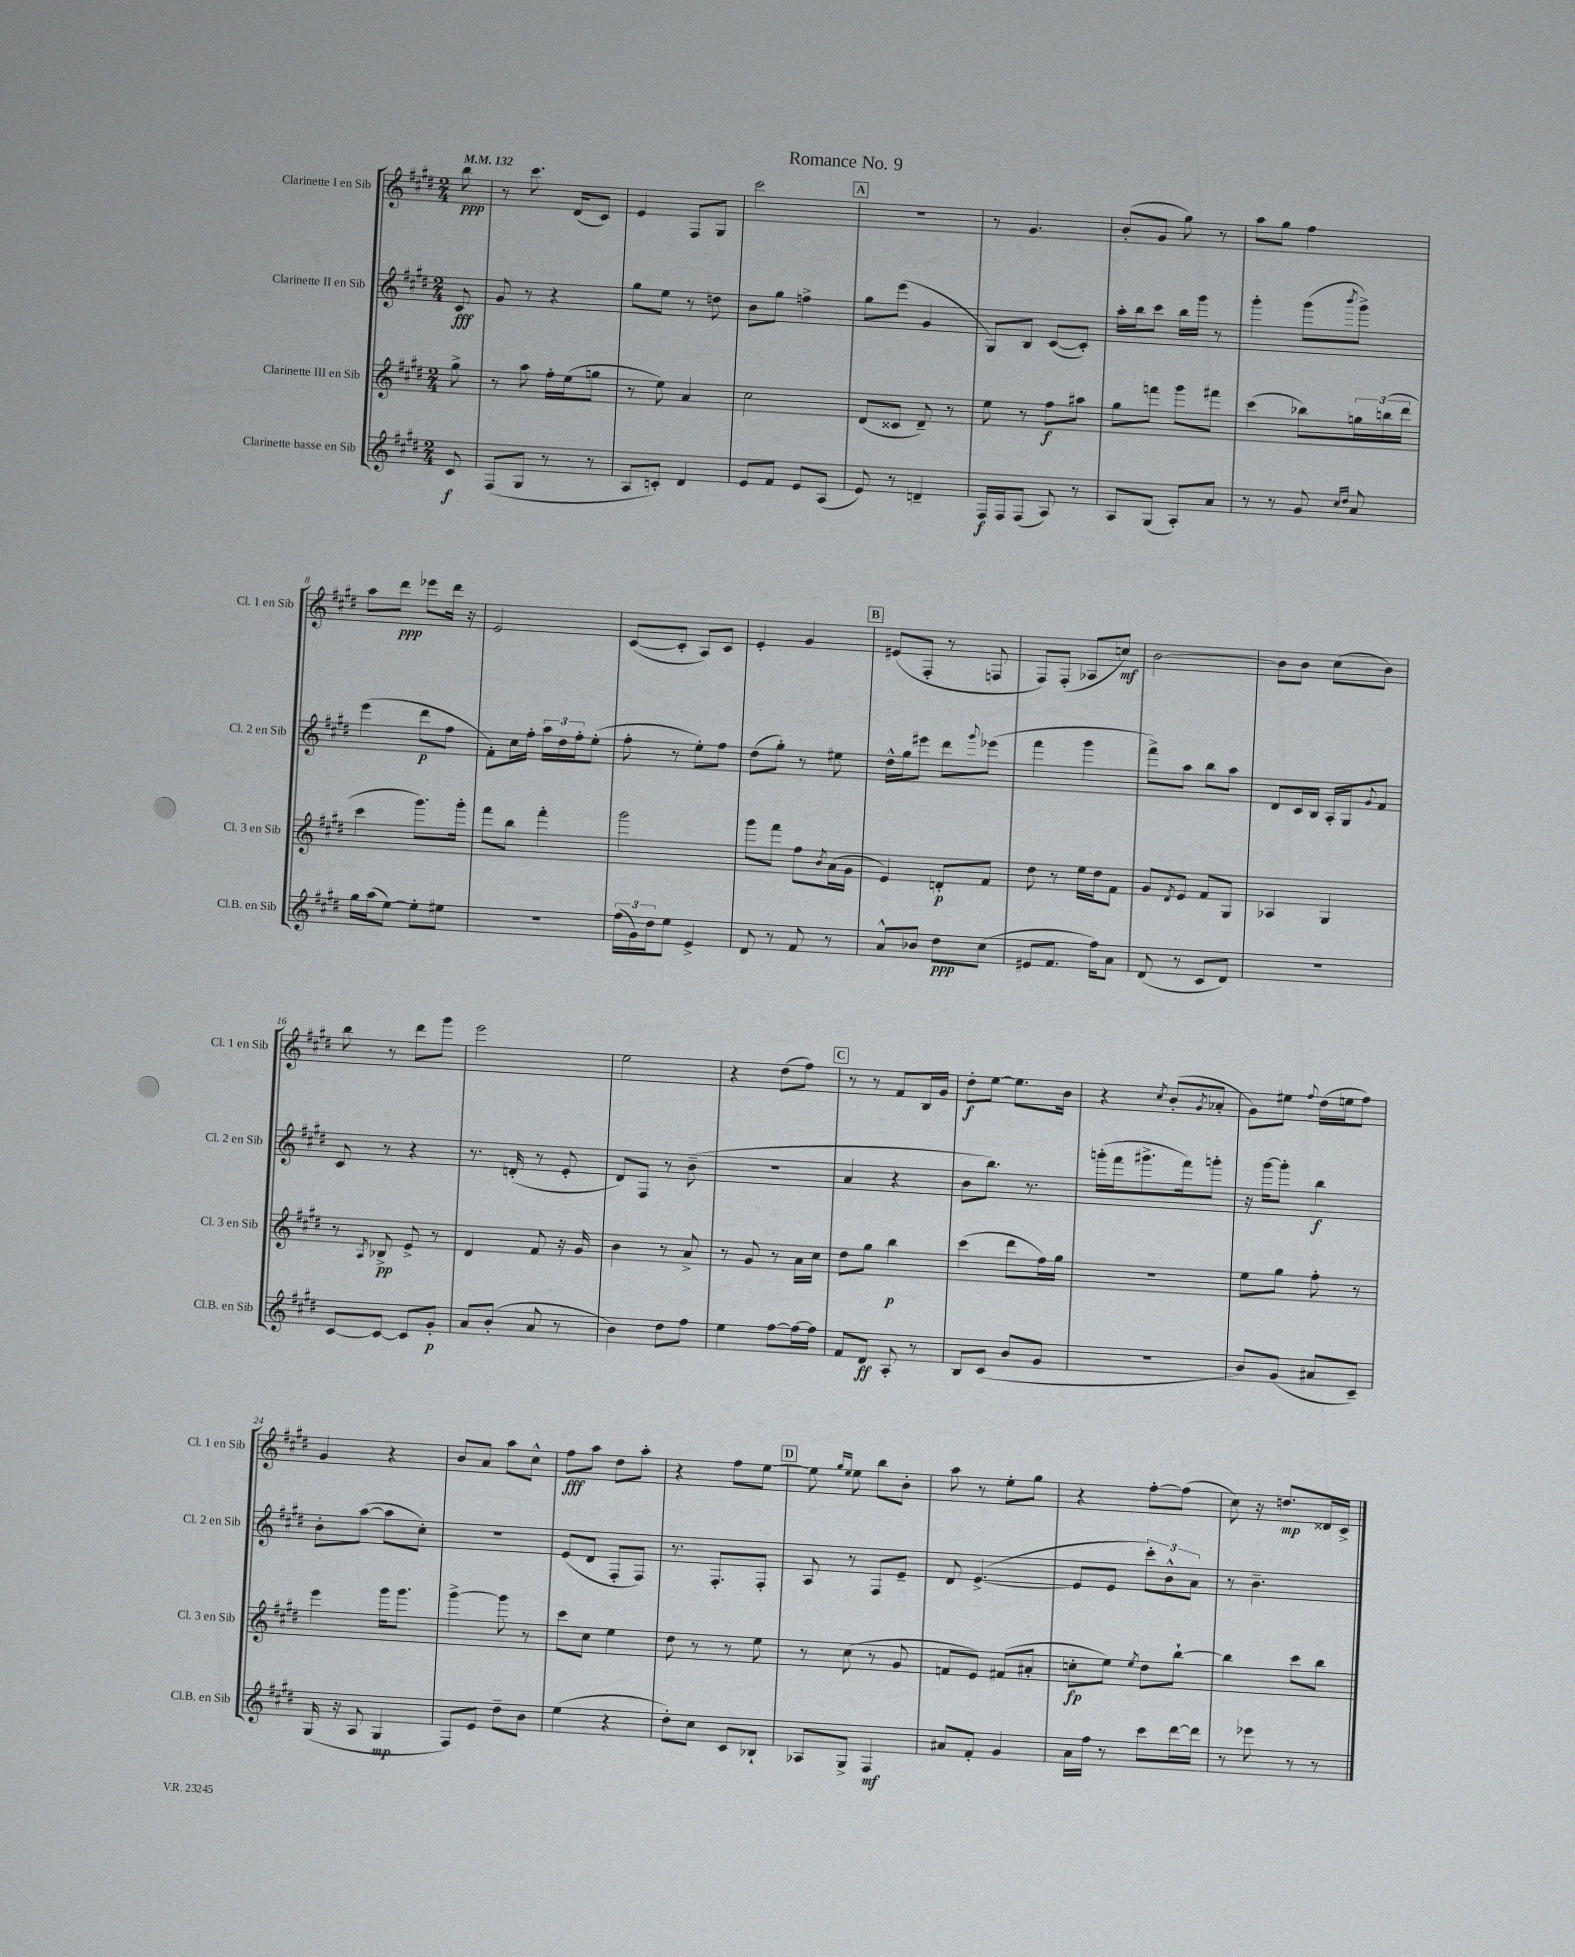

**kern	**dynam	**kern	**dynam	**kern	**dynam	**kern	**dynam
*part4	*part4	*part3	*part3	*part2	*part2	*part1	*part1
*staff4	*staff4	*staff3	*staff3	*staff2	*staff2	*staff1	*staff1
*I"Clarinette basse en Sib	*	*I"Clarinette III en Sib	*	*I"Clarinette II en Sib	*	*I"Clarinette I en Sib	*
*I'Cl.B. en Sib	*	*I'Cl. 3 en Sib	*	*I'Cl. 2 en Sib	*	*I'Cl. 1 en Sib	*
*clefG2	*	*clefG2	*	*clefG2	*	*clefG2	*
*k[f#c#g#d#]	*	*k[f#c#g#d#]	*	*k[f#c#g#d#]	*	*k[f#c#g#d#]	*
*M2/4	*	*M2/4	*	*M2/4	*	*M2/4	*
*MM132	*	*MM132	*	*MM132	*	*MM132	*
=	=	=	=	=	=	=	=
8c#/	f	8gg#^\	.	8c#/	fff	8bb\	ppp
=1	=1	=1	=1	=1	=1	=1	=1
(8F#/L	.	8r	.	8g#/	.	8r	.
8G#/J	.	8aa\	.	8r	.	8.ccc#\	.
8r	.	16ff#'\LL	.	4r	.	.	.
.	.	(16ee\J	.	.	.	(16d#/KL	.
8r	.	8ggn\J	.	.	.	8c#/J)	.
=2	=2	=2	=2	=2	=2	=2	=2
8A/L	.	8r	.	8gg#\L	.	4e/	.
8cn'/J)	.	8ee\)	.	8ee\J	.	.	.
4d#/	.	4a/	.	8r	.	8F#/L	.
.	.	.	.	8ddn\	.	8G#/J	.
=3	=3	=3	=3	=3	=3	=3	=3
8e/L	.	2cc#\	.	8b\L	.	2ccc#\	.
8f#/J	.	.	.	8gg#\J	.	.	.
8e/L	.	.	.	4ffn^\	.	.	.
(8A/J	.	.	.	.	.	.	.
!!LO:REH:place=s1:t=A
=4	=4	=4	=4	=4	=4	=4	=4
8e/)	.	(8d#/L	.	8gg#\L	.	2r	.
8r	.	8c##X/J	.	(8eee\J	.	.	.
4dn~/	.	8d#~/)	.	4g#/	.	.	.
.	.	8r	.	.	.	.	.
=5	=5	=5	=5	=5	=5	=5	=5
16F#/LL	f	8ee\	.	8G#/L)	.	8r	.
16F#/J	.	.	.	.	.	.	.
(8F#/J	.	8r	.	8B/J	.	4.g#/	.
8A/)	.	8ff#\L	f	([8c#/L	.	.	.
8r	.	8aa#X\J	.	8c#'/J])	.	.	.
=6	=6	=6	=6	=6	=6	=6	=6
8A/L	.	8gg#\L	.	16aa'\LL	.	(8b'/L	.
.	.	.	.	16bb\J	.	.	.
(8G#/J	.	8fffn\J	.	8ccc#\J	.	8g#/J	.
8A'/L)	.	8ggg#\L	.	16bb\LL	.	8gg#\)	.
.	.	.	.	16ggg#\JJ	.	.	.
8a/J	.	8fff#X\J	.	8r	.	8r	.
=7	=7	=7	=7	=7	=7	=7	=7
8r	.	(4ccc#\	.	4ggg#'\	.	8aa\L	.
8r	.	.	.	.	.	8gg#\J	.
8g#/	.	8bb-X\L)	.	(8ggg#\L	.	4ff#\	.
16qqcc#/LL	.	.	.	.	.	.	.
16qqdd#/JJ	.	.	.	8qbbb/	.	.	.
8a/	.	24ggn\L	.	8ggg#^\J)	.	.	.
.	.	(24bbn\	.	.	.	.	.
.	.	24ddd#\JJ	.	.	.	.	.
!!LO:LB:g=z
=8	=8	=8	=8	=8	=8	=8	=8
16gg#\LL	.	4ccc#\	.	(4eee\	.	8aa\L	.
(16aa\J	.	.	.	.	.	.	.
[8ee\J)	.	.	.	.	.	8ddd#\J	ppp
8ee'\L]	.	8.ggg#\L)	.	8ddd#\L	p	8eee-X\L	.
8ee#X\J	.	.	.	8ff#\J	.	16ddd#\Jk	.
.	.	16ggg#'\Jk	.	.	.	16r	.
=9	=9	=9	=9	=9	=9	=9	=9
2r	.	8fff#\L	.	8f#'\L)	.	2e/	.
.	.	8bb\J	.	16cc#\L	.	.	.
.	.	.	.	16ff#'\JJ	.	.	.
.	.	4fff#'\	.	24aa\LL	.	.	.
.	.	.	.	24dd#\	.	.	.
.	.	.	.	24ff#'\J	.	.	.
.	.	.	.	(8ee'\J	.	.	.
=10	=10	=10	=10	=10	=10	=10	=10
(24ff#\LL	.	2ggg#\	.	8ff#'\	.	([8c#/L	.
24g#\)	.	.	.	.	.	.	.
24dd#\J	.	.	.	.	.	.	.
8ee\J	.	.	.	8r	.	8c#'/J]	.
4e^/	.	.	.	8ee'\L)	.	8A/L)	.
.	.	.	.	8ff#\J	.	8c#/J	.
=11	=11	=11	=11	=11	=11	=11	=11
8d#/	.	8ggg#\L	.	(8dd#\L	.	4e'/	.
8r	.	8fff#\J	.	8gg#'\J)	.	.	.
8f#/	.	8ff#\L	.	8r	.	4g#/	.
.	.	8qb/	.	.	.	.	.
8r	.	(16a\L	.	8ee#X\	.	.	.
.	.	16g#\JJ	.	.	.	.	.
!!LO:REH:place=s1:t=B
=12	=12	=12	=12	=12	=12	=12	=12
8a^^/L	.	4e/)	.	16dd#^^\LL	.	(8e#X/L	.
.	.	.	.	16gg#\J	.	.	.
8b-X/J	.	.	.	8eee#X\J	.	8F#'/J	.
8dd#\L	ppp	8dn'/L	p	8ddd#\L	.	8r	.
.	.	.	.	8qqggg#/	.	.	.
(8cc#\J	.	8f#/J	.	(8eee-X\J	.	8Fn/	.
=13	=13	=13	=13	=13	=13	=13	=13
8e#X/L	.	8dd#\	.	4fff#\	.	8F#/L)	.
8.f#/J	.	8r	.	.	.	(8F#'/J	.
.	.	16ee\LL	.	4ggg#\	.	8A-X/L	.
16ff#\KL)	.	16dd#\J	.	.	.	.	.
8a\J	.	8f#\J	.	.	.	8ccn/J)	mf
=14	=14	=14	=14	=14	=14	=14	=14
(8d#/	.	8g#/L	.	8fff#^\L)	.	[2b\	.
.	.	8qd#/	.	.	.	.	.
8r	.	8e/J	.	8aa\J	.	.	.
8c#/L	.	8f#/L	.	8bb\L	.	.	.
8d#/J)	.	8G#/J	.	8aa\J	.	.	.
=15	=15	=15	=15	=15	=15	=15	=15
2r	.	4A-X/	.	8d#/L	.	8b\L]	.
.	.	.	.	16c#/L	.	8b\J	.
.	.	.	.	16B/JJ	.	.	.
.	.	4G#/	.	16A'/LL	.	(8cc#\L	.
.	.	.	.	16G#/J	.	.	.
.	.	.	.	8qqg#/	.	.	.
.	.	.	.	8f#/J	.	8b\J)	.
!!LO:LB:g=z
=16	=16	=16	=16	=16	=16	=16	=16
[8c#/L	.	8r	.	8c#/	.	8bb\	.
.	.	8qA/	.	.	.	.	.
8c#/J_	.	8B-X^/	pp	8r	.	8r	.
8c#/L]	.	8e^/	.	4r	.	8ddd#\L	.
8g#'/J	p	8r	.	.	.	8ggg#\J	.
=17	=17	=17	=17	=17	=17	=17	=17
8a/L	.	4d#/	.	8.r	.	2eee\	.
(8b'/J	.	.	.	.	.	.	.
.	.	.	.	(16dn'/	.	.	.
8a/	.	8f#/	.	8r	.	.	.
8r	.	16r	.	8e'/	.	.	.
.	.	16g#/	.	.	.	.	.
=18	=18	=18	=18	=18	=18	=18	=18
4b\)	.	4b\	.	8d#/L)	.	2ee\	.
.	.	.	.	8F#/J	.	.	.
8dd#\L	.	8r	.	8r	.	.	.
8ff#\J	.	8a^/	.	(8b~\	.	.	.
=19	=19	=19	=19	=19	=19	=19	=19
4ee\	.	8r	.	2r	.	4r	.
.	.	8g#/	.	.	.	.	.
[8ff#\L	.	8r	.	.	.	(8dd#\L	.
16ff#\L_	.	16a\LL	.	.	.	8ff#\J)	.
16ff#\JJ]	.	16cc#\JJ	.	.	.	.	.
!!LO:REH:place=s1:t=C
=20	=20	=20	=20	=20	=20	=20	=20
8f#/L	.	8dd#\L	.	4a/	.	8r	.
8d#/J	ff	8gg#\J	.	.	.	8r	.
8A'/	.	4bb\	p	4r	.	8f#/L	.
8r	.	.	.	.	.	16B/L	.
.	.	.	.	.	.	16g#/JJ	.
=21	=21	=21	=21	=21	=21	=21	=21
8B/L	.	(4ccc#\	.	8b\L	.	8dd#'\L	f
(8c#/J	.	.	.	8.bb\J)	.	[8ee\J	.
8b/L	.	8ddd#\L	.	.	.	8.ee\L]	.
.	.	.	.	8.r	.	.	.
8g#/J	.	16ff#\L)	.	.	.	.	.
.	.	16gg#\JJ	.	.	.	16b\Jk	.
=22	=22	=22	=22	=22	=22	=22	=22
2r	.	2r	.	(16gggn'\LL	.	4r	.
.	.	.	.	16fff#\J	.	.	.
.	.	.	.	8.ggg#X^\	.	.	.
.	.	.	.	.	.	8qcc#/	.
.	.	.	.	.	.	(8b'/L	.
.	.	.	.	16fff#\k)	.	.	.
.	.	.	.	.	.	8qg#/	.
.	.	.	.	8gggn'\J	.	8a-X'/J	.
=23	=23	=23	=23	=23	=23	=23	=23
8b/L)	.	8ee\L	.	16r	.	8g#\L)	.
.	.	.	.	[16ggg#\KL	.	.	.
(8g#/J	.	8gg#\J	.	8ggg#'\J]	.	8ee#X\J	.
.	.	.	.	.	.	8qqff#/	.
8a#X/L	.	8ff#'\	.	4bb\	f	(16dd#\LL	.
.	.	.	.	.	.	16een\J	.
8c#~/J)	.	8r	.	.	.	8ff#\J)	.
!!LO:LB:g=z
=24	=24	=24	=24	=24	=24	=24	=24
(16G#/	.	4eee\	.	8b'\L	.	4g#/	.
16r	.	.	.	.	.	.	.
8A/	.	.	.	([8aa\J	.	.	.
4G#/	mp	16ggg#\KL	.	8aa\L]	.	4r	.
.	.	8.ggg#\J	.	.	.	.	.
.	.	.	.	8cc#'\J)	.	.	.
=25	=25	=25	=25	=25	=25	=25	=25
8F#/L)	.	[4ggg#^\	.	2r	.	8b/L	.
8e/J	.	.	.	.	.	8a/J	.
8dd#~\L	.	8ggg#\]	.	.	.	8aa\L	.
8b\J	.	8r	.	.	.	8cc#^^\J	.
=26	=26	=26	=26	=26	=26	=26	=26
(4ee\	.	8ccc#\L	.	(8e/L	.	8ff#\L	fff
.	.	8cc#\J	.	8d#/J	.	8aa\J	.
4r	.	4ee\	.	8F#'/L	.	8dd#\L	.
.	.	.	.	8F#/J)	.	8aa'\J	.
=27	=27	=27	=27	=27	=27	=27	=27
8dd#'\L)	.	8dd#\	.	8.r	.	4r	.
8cc#\J	.	8r	.	.	.	.	.
.	.	.	.	8.F#'/L	.	.	.
8c#/L	.	8r	.	.	.	8ff#\L	.
8B-X`/J	.	8ee\	.	8F#'/J	.	[8ee\J	.
!!LO:REH:place=s1:t=D
=28	=28	=28	=28	=28	=28	=28	=28
8A-X/L	.	8r	.	8A/	.	8ee\]	.
.	.	.	.	.	.	16qqgg#/LL	.
.	.	.	.	.	.	16qqee/JJ	.
8G#^/J	.	(8cc#\	.	8r	.	8ee\	.
4F#/	mf	8r	.	8F#/L	.	8bb\L	.
.	.	8g#/	.	8e~/J	.	8b'\J	.
=29	=29	=29	=29	=29	=29	=29	=29
8a#X/L	.	8fn/L	.	8d#/	.	8aa\	.
8f#'/J	.	8e/J)	.	([4.e^/	.	8r	.
4g#/	.	(8f#X/L	.	.	.	8ee'\L	.
.	.	8a#X'/J	.	.	.	8gg#\J	.
=30	=30	=30	=30	=30	=30	=30	=30
16a\LL	.	8ccn'\L	fp	8e/L]	.	4r	.
16ff#\JJ	.	.	.	.	.	.	.
8r	.	8ee\J)	.	8e/J	.	.	.
.	.	8qee/	.	.	.	.	.
8ccc#\L	.	8dd#\L	.	12ccc#'\L)	.	[8ff#'\L	.
.	.	.	.	12b^^\	.	.	.
[16ddd#\L	.	[8bb`\J	.	.	.	(8ff#\J]	.
.	.	.	.	12a\J	.	.	.
16ddd#\JJ]	.	.	.	.	.	.	.
=31	=31	=31	=31	=31	=31	=31	=31
8r	.	4bb\]	.	8r	.	8cc#\)	.
8eee-X\	.	.	.	4.b~\	.	16r	.
.	.	.	.	.	.	8.ddn/L	mp
8r	.	8ccc#\L	.	.	.	.	.
8r	.	8bb\J	.	.	.	16d##X/L	.
.	.	.	.	.	.	16c#^/JJ	.
==	==	==	==	==	==	==	==
*-	*-	*-	*-	*-	*-	*-	*-
